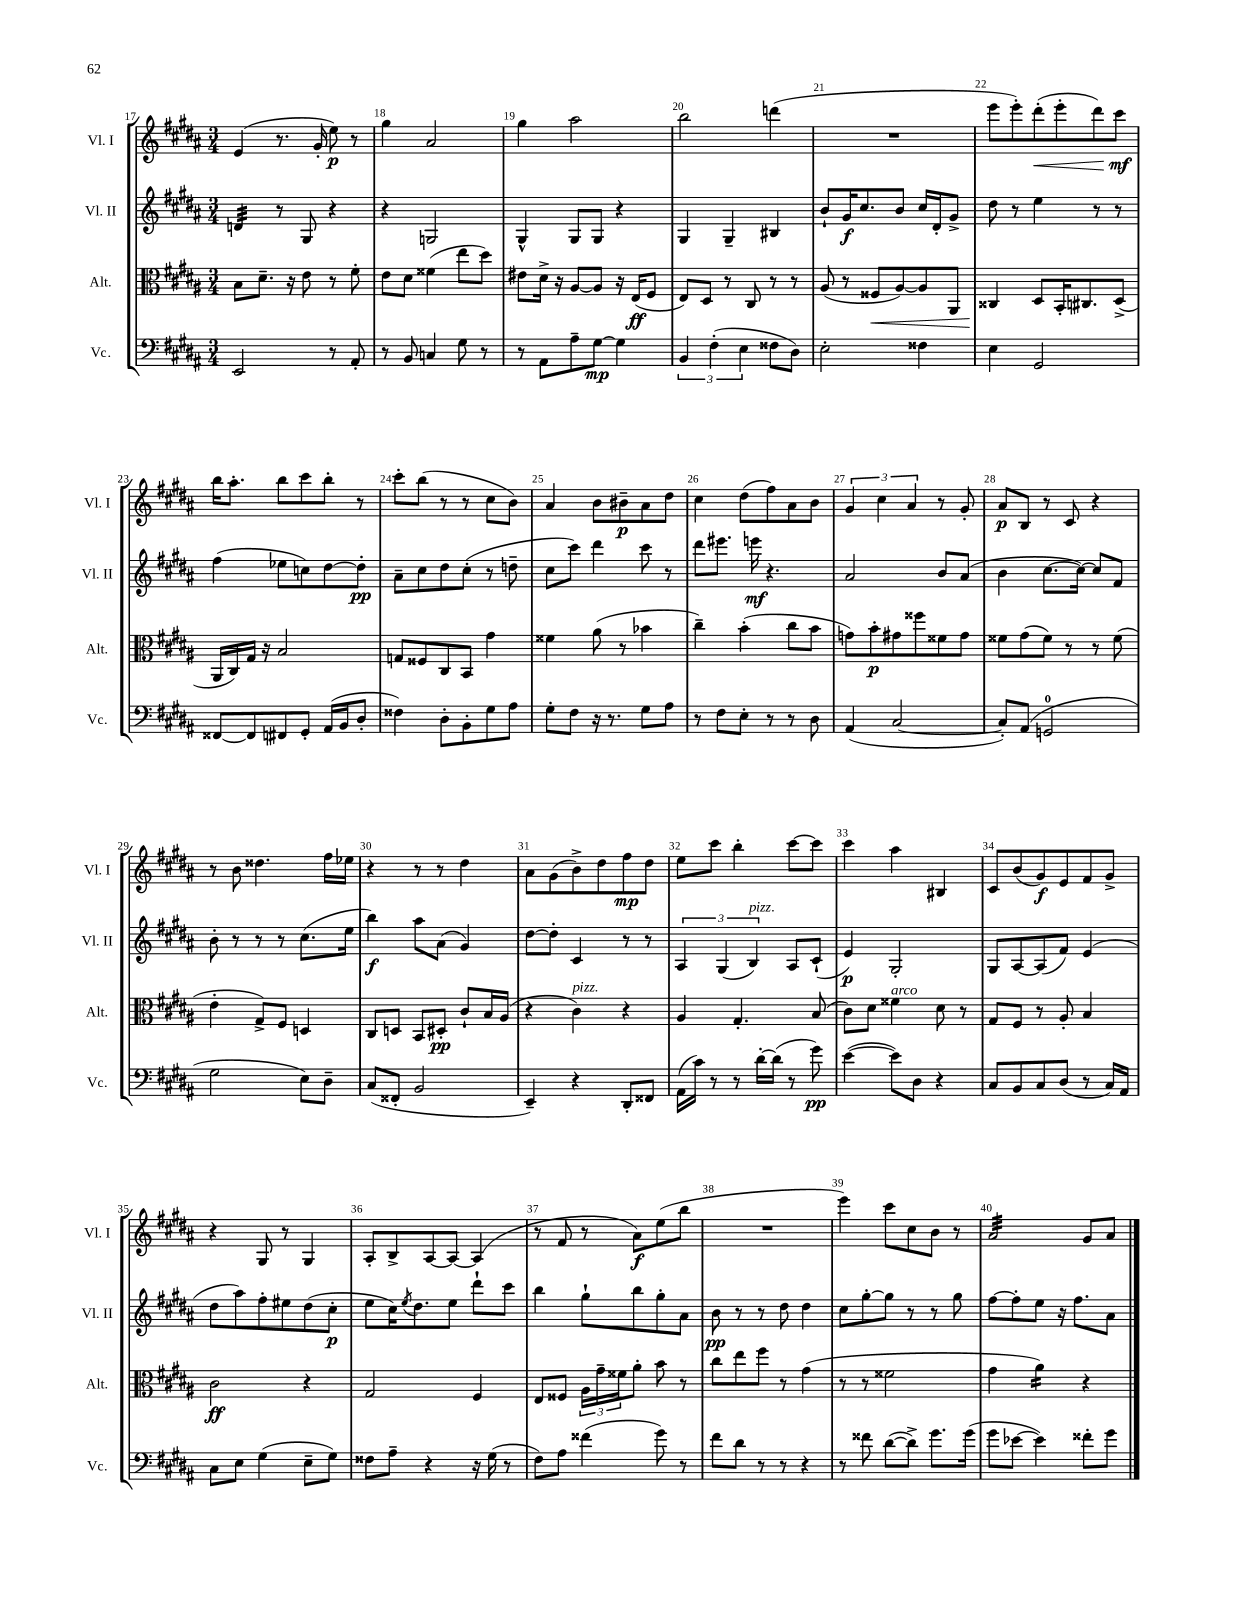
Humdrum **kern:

**kern	**kern	**kern	**kern
*staff4	*staff3	*staff2	*staff1
*clefF4	*clefC3	*clefG2	*clefG2
*k[f#c#g#d#a#]	*k[f#c#g#d#a#]	*k[f#c#g#d#a#]	*k[f#c#g#d#a#]
*M3/4	*M3/4	*M3/4	*M3/4
2EE	8B	4d	(4e
.	8.d#~	.	.
.	.	8r	8.r
.	16r	.	.
.	8e	8G#	.
.	.	.	16g#'
8r	8r	4r	8ee)
8AA#'	8f#'	.	8r
=	=	=	=
8r	8e	4r	4gg#
8BB	8d#	.	.
4C	(4f##	2G	2a#
8G#	8ee	.	.
8r	8dd#)	.	.
=	=	=	=
8r	8e#	4G#^^	4gg#
8AA#	16d#^	.	.
.	16r	.	.
8A#~	[8A#	8G#	2aa#
[8G#	8A#]	8G#	.
4G#]	16r	4r	.
.	(16E	.	.
.	8F#	.	.
=	=	=	=
6BB	8E)	4G#	2bb
.	8D#	.	.
(6F#'	.	.	.
.	8r	4G#~	.
6E	.	.	.
.	8C#	.	.
8F##	8r	4B#	(4ddd
8D#)	8r	.	.
=	=	=	=
2E'	(8A#	8b`	2.r
.	8r	16g#	.
.	.	8.cc#	.
.	8F##	.	.
.	[8A#)	8b	.
4F##	8A#]	16cc#	.
.	.	16d#'	.
.	8AA#	8g#^	.
=	=	=	=
4E	4C##	8dd#	8eee
.	.	8r	8eee')
2GG#	8D#	4ee	(8ddd#'
.	16BB'	.	8eee'
.	8.C#	.	.
.	.	8r	8ddd#)
.	(8D#^	8r	8ccc#
=	=	=	=
[8FF##	16AA#	(4ff#	16bb
.	16C#)	.	8.aa#'
8FF##]	16G#	.	.
.	16r	.	.
8FF#	2B	8ee-	8bb
8GG#'	.	8cc)	8ccc#
(16AA#	.	[8dd#	8bb'
16BB	.	.	.
8D#'	.	8dd#']	8r
=	=	=	=
4F##)	8G	8a#~	8ccc#'
.	8F##	8cc#	(8bb
8D#'	8C#	8dd#	8r
8BB'	8BB	(8cc#'	8r
8G#	4g#	8r	8cc#
8A#	.	8dd~	8b)
=	=	=	=
8G#'	4f##	8cc#	4a#
8F#	.	8ccc#)	.
16r	(8a#	4ddd#	8b
8.r	.	.	.
.	8r	.	8b#~
8G#	4b-	8ccc#	8a#
8A#	.	8r	8dd#
=	=	=	=
8r	4cc#~)	8ddd#	4cc#
8F#	.	8.eee#	.
8E'	(4b'	.	(8dd#
.	.	16eee	.
8r	.	4.r	8ff#)
8r	8cc#	.	8a#
8D#	8b	.	8b
=	=	=	=
(4AA#	8g)	2a#	6g#
.	8b'	.	.
.	.	.	6cc#
[2C#	8g#	.	.
.	.	.	6a#
.	8ff##	.	.
.	8f##	8b	8r
.	8g#	(8a#	8g#'
=	=	=	=
8C#'])	8f##	4b	8a#
(8AA#	(8g#	.	8B
2GG	8f##)	[8.cc#	8r
.	8r	.	8c#
.	.	16cc#_)	.
.	8r	8cc#]	4r
.	(8f##	8f#	.
=	=	=	=
2G#	4e'	8b'	8r
.	.	8r	8b
.	8G#^)	8r	4.dd##
.	8F#	8r	.
8E)	4D	(8.cc#	.
8D#~	.	.	16ff#
.	.	16ee	16ee-
=	=	=	=
(8C#	8C#	4bb)	4r
8FF##'	8D	.	.
2BB	8BB	8aa#	8r
.	8D#'	(8a#	8r
.	8c#`	4g#)	4dd#
.	16B	.	.
.	(16A#	.	.
=	=	=	=
4EE~)	4r	[8dd#	8a#
.	.	8dd#']	(8g#
4r	4c#)	4c#	8b^)
.	.	.	8dd#
8DD#'	4r	8r	8ff#
8FF##	.	8r	8dd#
=	=	=	=
(16AA#	4A#	6A#	8ee
16c#)	.	.	.
8r	.	.	8ccc#
.	.	(6G#	.
8r	4.G#'	.	4bb'
.	.	6B)	.
[16d#'	.	.	.
(16d#]	.	.	.
8r	.	8A#	[8ccc#
8g#)	(8B	(8c#`	8ccc#]
=	=	=	=
([4e	8c#)	4e)	4ccc#
.	8d#	.	.
8e])	4f##	2G#'	4aa#
8D#	.	.	.
4r	8d#	.	4B#
.	8r	.	.
=	=	=	=
8C#	8G#	8G#	8c#
8BB	8F#	[8A#	(8b
8C#	8r	(8A#]	8g#)
(8D#	8A#'	8f#)	8e
8r	4B	(4e	8f#
16C#)	.	.	8g#^
16AA#	.	.	.
=	=	=	=
8C#	2c#	8dd#	4r
8E	.	8aa#)	.
(4G#	.	8ff#'	8G#
.	.	8ee#	8r
8E~	4r	(8dd#	4G#
8G#)	.	8cc#'	.
=	=	=	=
8F##	2G#	8ee	8A#'
8A#~	.	16cc#)	8B^
.	.	8qee	.
.	.	8.dd#	.
4r	.	.	[8A#
.	.	8ee	8A#_
16r	4F#	8ddd#`	(4A#]
(16G#	.	.	.
8r	.	8ccc#	.
=	=	=	=
8F#)	8E	4bb	8r
8A#	8F##	.	8f#
(4f##	24A#	8gg#`	8r
.	24g#~	.	.
.	24f##	.	.
.	8a#'	8bb	8a#)
8g#)	8b	8gg#'	(8ee
8r	8r	8a#	8bb
=	=	=	=
8f#	8cc#	8b	2.r
8d#	8ee	8r	.
8r	8ff#	8r	.
8r	8r	8dd#	.
4r	(4g#	4dd#	.
=	=	=	=
8r	8r	8cc#	4eee)
8f##	8r	[8gg#'	.
([8d#	2f##	8gg#]	8ccc#
8d#^])	.	8r	8cc#
8.g#	.	8r	8b
.	.	8gg#	8r
(16g#	.	.	.
=	=	=	=
8g#	4g#	[8ff#	2a#
[8e-	.	8ff#']	.
4e-])	4a#)	8ee	.
.	.	16r	.
.	.	8.ff#	.
8f##'	4r	.	8g#
8g#	.	8a#	8a#
==	==	==	==
*-	*-	*-	*-
